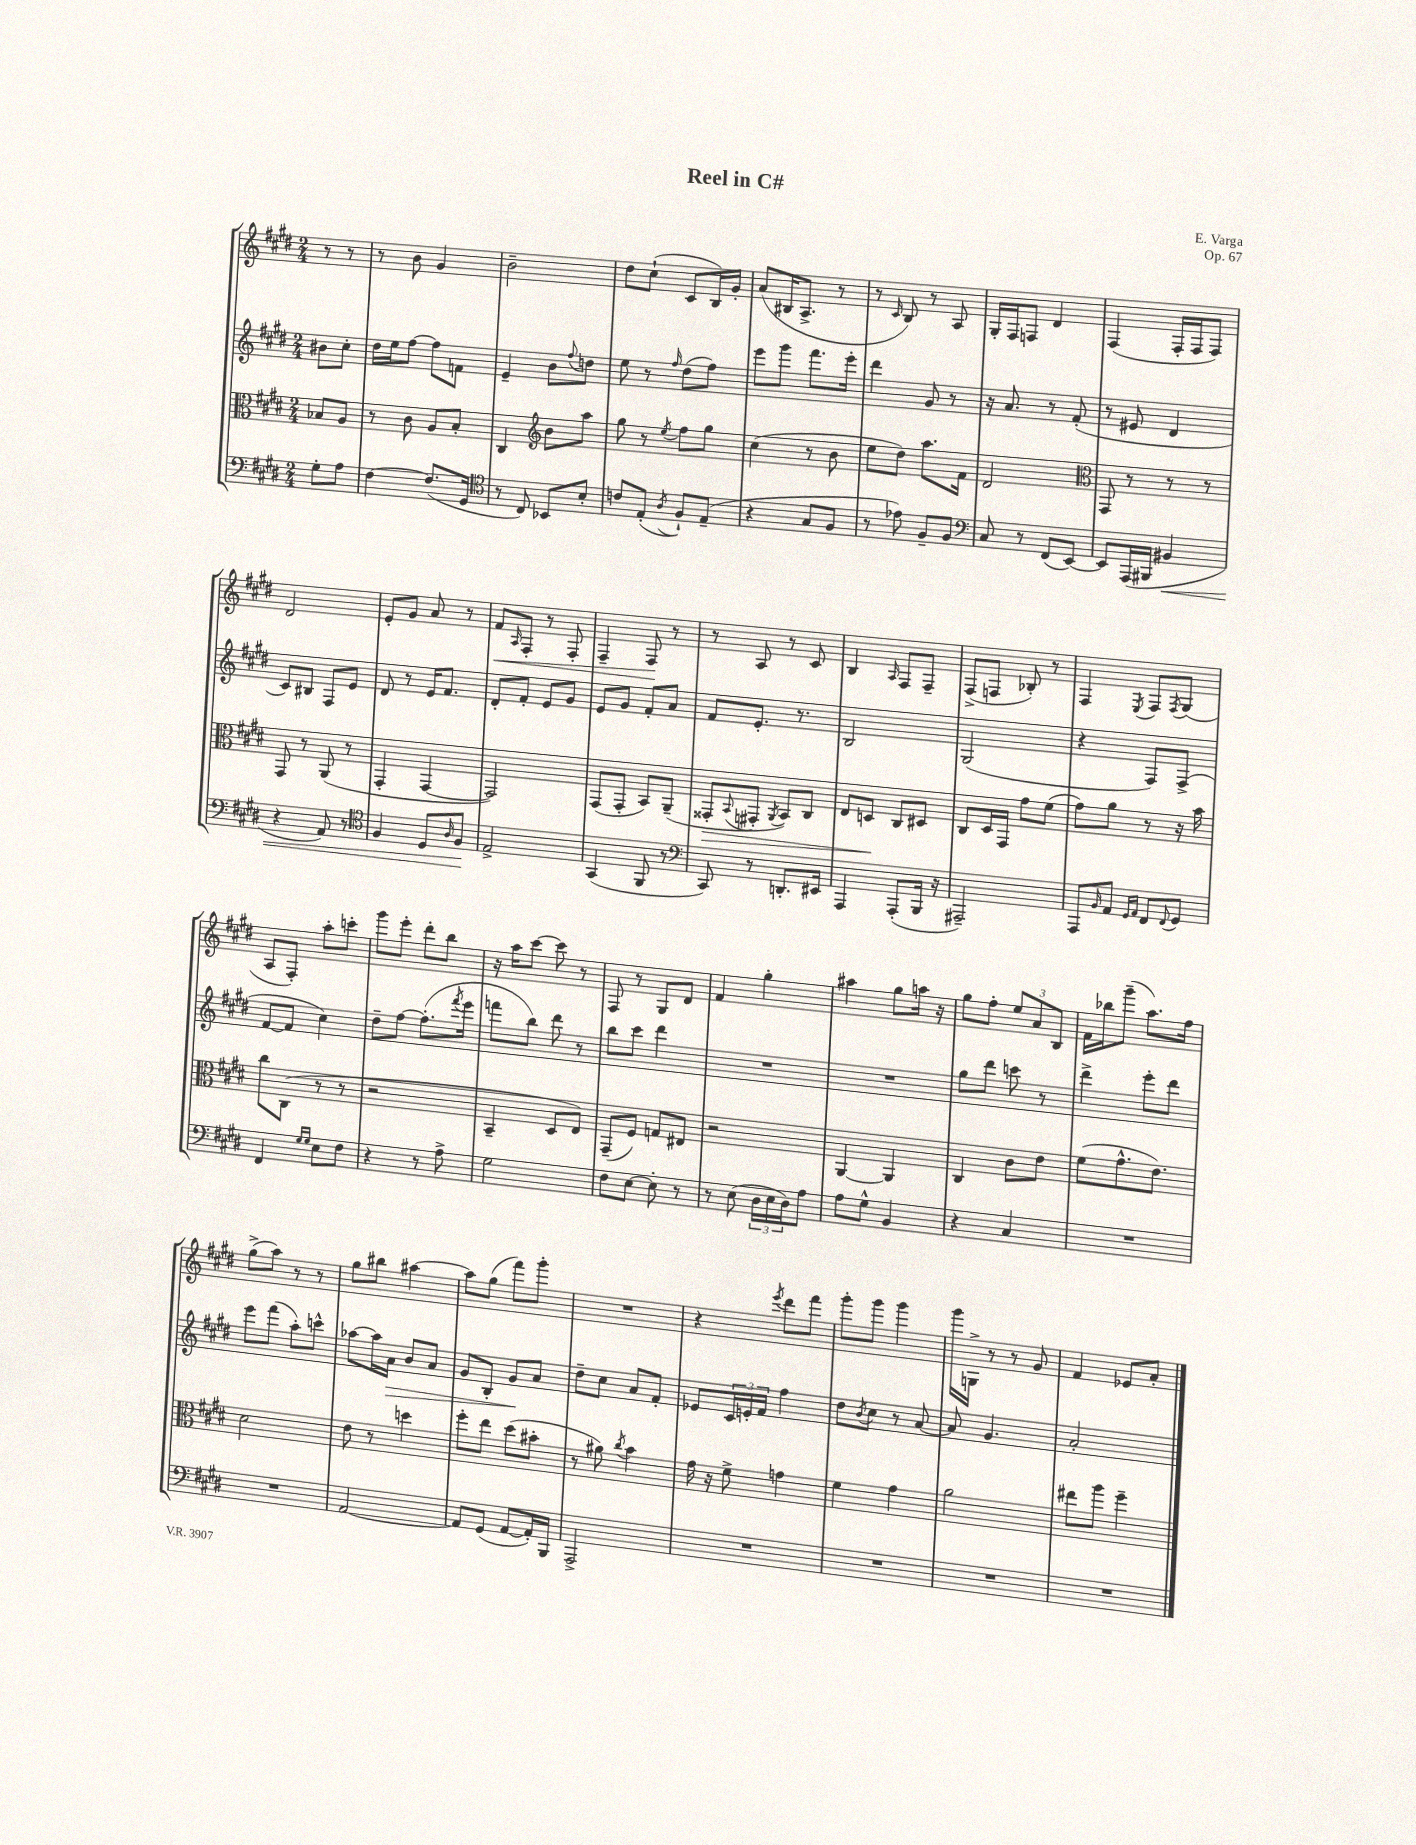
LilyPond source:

\header { title = "Reel in C#" composer = "E. Varga" opus = "Op. 67" }
<<
\new StaffGroup <<
\new Staff = "s0" {
    \clef treble \key e \major \numericTimeSignature \time 2/4 \partial 4
    r8 r8 |
    r8 b'8 gis'4 |
    b'2-- |
    dis''8 cis''8-!( cis'8 b16) gis'16-. |
    a'8( bis16 a8.-> r8 |
    r8 \grace { cis'16 } b8) r8 a8 |
    gis16-. fis16 f8 dis'4 |
    fis4( fis16-. fis16 fis8) |
    dis'2 |
    e'8-. gis'8 a'8 r8 |
    fis'8\< \grace { a16 } fis8-. r8 fis8-. |
    fis4-- fis8\! r8 |
    r8 a8 r8 cis'8 |
    b4 \grace { a16 } fis8 fis8-- |
    fis8->( f8 bes8-.) r8 |
    fis4 \acciaccatura { e8 } fis8 \acciaccatura { fis8 } gis8( |
    a8 fis8-.) a''8-. c'''8-. |
    gis'''8 e'''8-. dis'''8-. b''8 |
    r16 a''16 cis'''8~ cis'''8 r8 |
    fis8 r8 gis8 dis'8 |
    fis'4 gis''4-. |
    ais''4 gis''8 a''16 r16 |
    gis''8 fis''8-. \tuplet 3/2 { e''8 a'8 b8 } |
    fis'16 bes''16 gis'''8--( a''8.) fis''16 |
    gis''8->( a''8) r8 r8 |
    gis''8 bis''8 ais''4~ |
    ais''8 gis''8( fis'''8) gis'''8-. |
    R2 |
    r4 \acciaccatura { e'''8 } dis'''8 fis'''8 |
    gis'''8-. gis'''8 gis'''4 |
    gis'''16 g16-> r8 r8 gis'8 |
    fis'4 ees'8 a'8-. \bar "|." |
}
\new Staff = "s1" {
    \clef treble \key e \major \numericTimeSignature \time 2/4 \partial 4
    bis'8 cis''8-. |
    dis''16 e''16 fis''8~ fis''8 f'8 |
    e'4-- b'8 \appoggiatura { fis''8 } d''8 |
    e''8 r8 \grace { fis''16 } dis''8( fis''8) |
    e'''8 gis'''8 fis'''8. e'''16-. |
    dis'''4 gis'8 r8 |
    r16 a'8. r8 fis'8-.( |
    r8 eis'8 dis'4 |
    cis'8) bis8 fis8 e'8 |
    dis'8 r8 e'16 fis'8. |
    dis'8-. fis'8-. e'8 gis'8 |
    e'8 gis'8 fis'8-. a'8 |
    fis'8 e'8.-. r8. |
    b2 |
    gis2( |
    r4 fis8) fis8->( |
    fis'8~ fis'8 cis''4) |
    dis''8-- fis''8~ fis''8.-.( \acciaccatura { fis'''8 } e'''16 |
    f'''8 b''8) dis'''8 r8 |
    b''8 cis'''8 dis'''4 |
    R2 |
    R2 |
    gis''8 dis'''8 c'''8 r8 |
    dis'''4-> e'''8-. dis'''8 |
    e'''8 fis'''8( a''8-.) c'''8-^ |
    aes''8~ aes''16 a'16\> b'8 a'8 |
    gis'8 b8-. gis'8\! a'8 |
    dis''8-- cis''8 a'8 fis'8-. |
    ees'8 \tuplet 3/2 { cis'16 e'16-. fis'16 } fis''4 |
    dis''8 \acciaccatura { b'8 } cis''8 r8 a'8~ |
    a'8 gis'4. |
    a'2-. \bar "|." |
}
\new Staff = "s2" {
    \clef alto \key e \major \numericTimeSignature \time 2/4 \partial 4
    bes8 a8 |
    r8 cis'8 a8 b8-. |
    cis4 \clef treble b'8 a''8 |
    gis''8 r8 \acciaccatura { e''8 } fis''8 gis''8 |
    cis''4( r8 b'8 |
    e''8 dis''8) a''8. fis'16 |
    dis'2 |
    \clef alto gis,8 r8 r8 r8 |
    gis,8 r8 a,8( r8 |
    gis,4-. gis,4~ |
    gis,2) |
    gis,8( gis,8-. b,8) a,8--( |
    gisis,8-.\> \appoggiatura { b,8 } gis,8-. \acciaccatura { a,8 } b,8) cis8 |
    e8 d8\! cis8 dis8 |
    cis8 dis16 gis,16 gis'8 fis'8( |
    gis'8) a'8 r8 r16 b'16 |
    cis''8 cis8( r8 r8 |
    r2 |
    b,4-- dis8 e8) |
    gis,8--( fis8) g8 eis8 |
    r2 |
    a,4~ a,4 |
    cis4 cis'8 e'8 |
    fis'8( gis'8.-^ e'8.) |
    dis'2 |
    e'8 r8 d''4 |
    fis''8-. e''8 dis''8( bis'8-. |
    r8 ais'8) \acciaccatura { cis''8 } b'4 |
    gis'16 r16 fis'8-> g'4 |
    fis'4 gis'4 |
    a'2 |
    eis''8 a''8 fis''4-- \bar "|." |
}
\new Staff = "s3" {
    \clef bass \key e \major \numericTimeSignature \time 2/4 \partial 4
    gis8-. a8 |
    fis4~ fis8.( gis,16 |
    \clef tenor r8 cis8) bes,8 b8-. |
    c'8 e8-.( \acciaccatura { a8 } fis8-!) e8--( |
    r4 gis8 fis8 |
    r8 ees'8) fis8-- fis8 |
    \clef bass cis8 r8 fis,8( e,8~) |
    e,8 a,,16( bis,,16 bis,4\< |
    r4 a,8) r8 |
    \clef tenor fis4 dis8 \grace { a16 } fis8\! |
    e2-> |
    gis,4( fis,8 r8 |
    \clef bass cis,8) r8 d,8.-. eis,16 |
    a,,4 a,,8-.( b,,16 r16 |
    ais,,2--) |
    a,,8 \grace { b,16 } a,8 \grace { gis,16 a,16 } fis,8 \appoggiatura { fis,8 } gis,8 |
    fis,4 \grace { gis16 gis16 } e8 fis8 |
    r4 r8 a8-> |
    gis2 |
    fis8 e8~ e8-. r8 |
    r8 e8( \tuplet 3/2 { dis16 e16 dis16) } a8 |
    a8 gis8-^ b,4 |
    r4 cis4 |
    R2 |
    R2 |
    a,2~ |
    a,8 gis,8( a,8~ a,16-.) b,,16 |
    a,,2-> |
    R2 |
    R2 |
    R2 |
    R2 \bar "|." |
}
>>
>>
\layout { \context { \Score \remove "Bar_number_engraver" } }
